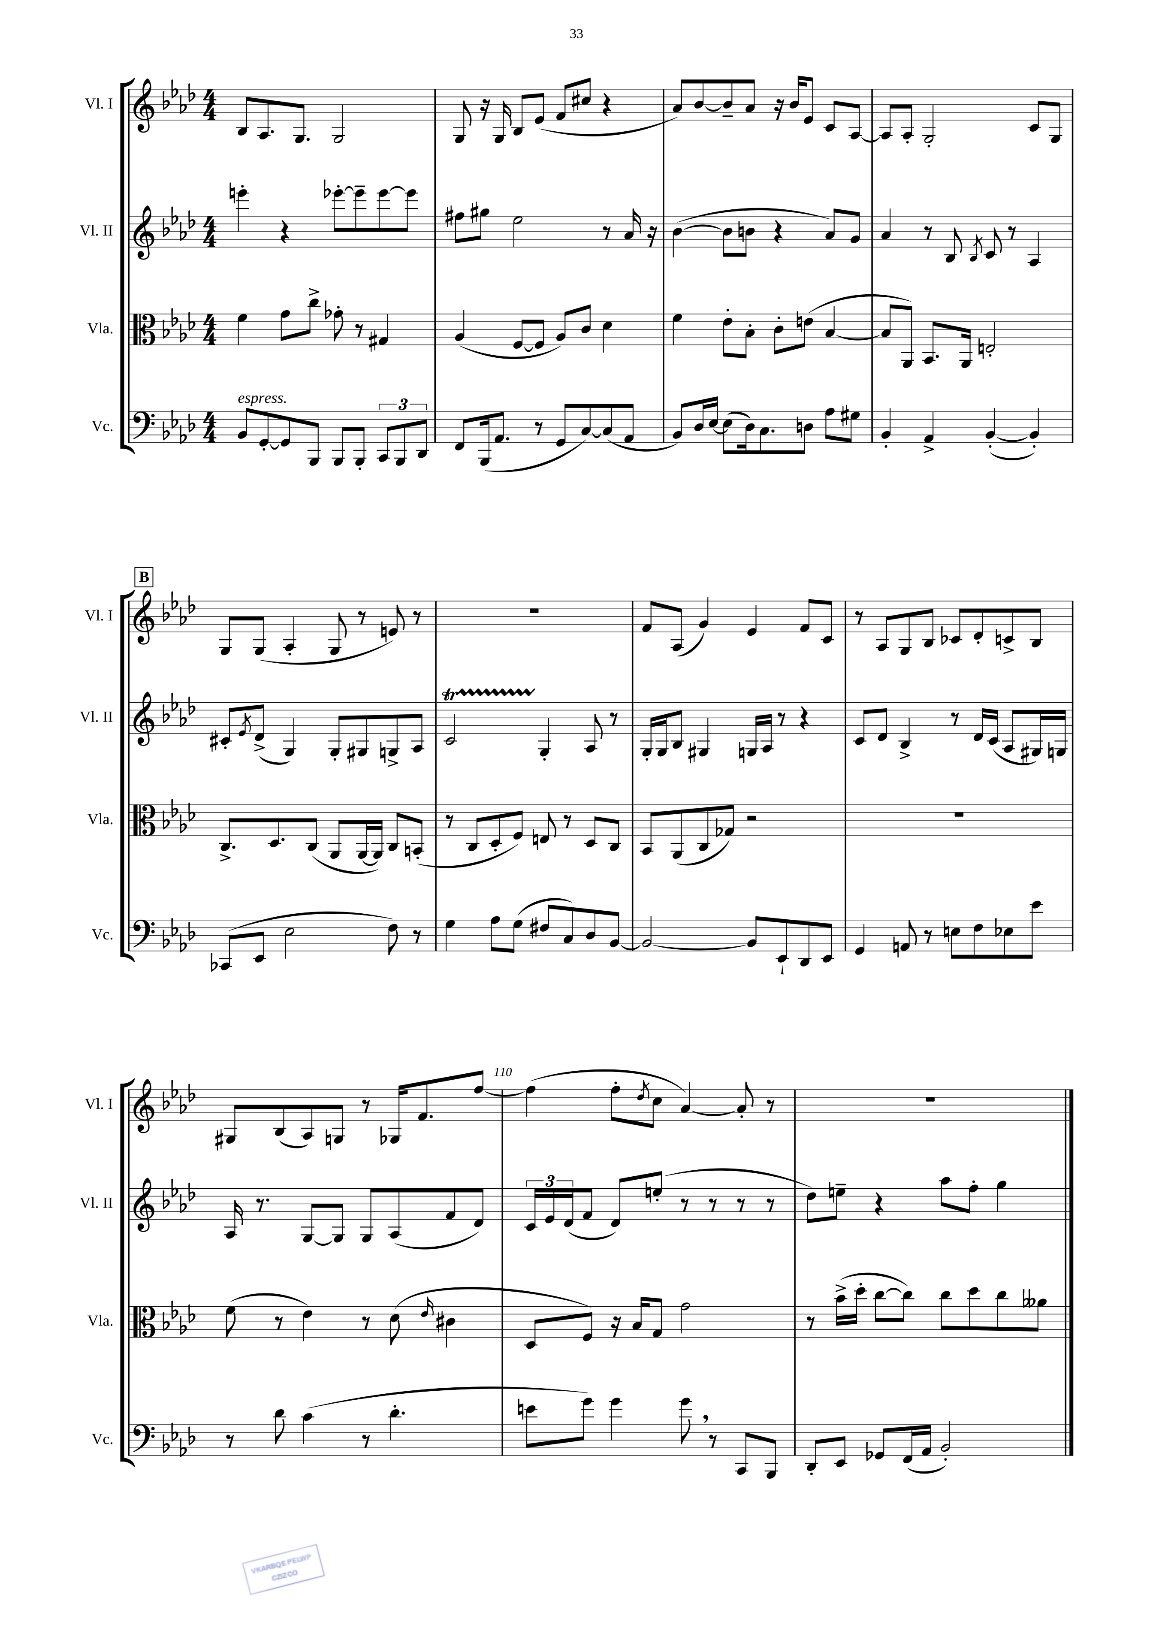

**kern	**kern	**kern	**kern
*staff4	*staff3	*staff2	*staff1
*clefF4	*clefC3	*clefG2	*clefG2
*k[b-e-a-d-]	*k[b-e-a-d-]	*k[b-e-a-d-]	*k[b-e-a-d-]
*M4/4	*M4/4	*M4/4	*M4/4
8BB-/L	4f\	4eee'\	8B-/L
[8GG'/	.	.	8.A-/
8GG/]	8g\L	4r	.
.	.	.	8.G/J
8BBB-/J	8cc^\J	.	.
8BBB-/L	8g-'\	[8eee-'\L	2G/
8BBB-'/J	8r	8eee-~\]	.
12CC/L	4G#/	[8eee-\	.
12BBB-/	.	.	.
.	.	8eee-\]J	.
12DD-/J	.	.	.
=	=	=	=
8FF/L	(4A-/	8ff#\L	8G/
(16BBB-/k	.	8gg#\J	16r
8.AA-/J	.	.	16G/
.	[8F/L	2ee-\	8B-/L
8r	8F/]J	.	(8e-/J
8GG/L	8A-/L)	.	8f/L
[8C/)	8c/J	.	8cc#/J
(8C/]	4d-\	8r	4r
8AA-/J	.	16a-/	.
.	.	16r	.
=	=	=	=
8BB-/L)	4f\	([4b-\	8a-/L)
16D-/L	.	.	[8b-/
[16E-/JJ	.	.	.
(8E-\]L	8e-'\L	8b-\]L	8b-~/]
16D-\k)	8B-'\J	8b\J	8a-/J
8.C\	.	.	.
.	8c'\L	4r	16r
.	.	.	16b-/LK
8D\J	(8e\J	.	8e-/J
8A-\L	[4B-/	8a-/L)	8c/L
8G#\J	.	8g/J	[8A-/J
=	=	=	=
4BB-'/	8B-/]L	4a-/	8A-/]L
.	8AA-/J)	.	8A-'/J
4AA-^/	8.BB-/L	8r	2G'/
.	.	8B-/	.
.	16AA-/Jk	.	.
.	.	8qB-/	.
([4BB-'/	2E'/	8c/	.
.	.	8r	.
4BB-'/])	.	4A-/	8c/L
.	.	.	8G/J
=	=	=	=
(8CC-/L	8.C^/L	8c#'/L	8G/L
.	.	8qe-/	.
8EE-/J	.	(8d-^/J	(8G/J
.	8.D-/	.	.
2E-\	.	4G/)	4A-'/
.	(8C/J	.	.
.	8AA-/L	8G'/L	8G/
.	[16AA-/L	8G#/	8r
.	16AA-/]JJ)	.	.
8F\)	8C/L	8G^/	8e/)
8r	(8BB'/J	8A-/J	8r
=	=	=	=
4G\	8r	2c/	1r
.	8C/L	.	.
8A-\L	8D-'/	.	.
(8G\J	8F/J)	.	.
8F#/L	8E/	4G'/	.
8C/)	8r	.	.
8D-/	8D-/L	8A-/	.
[8BB-/J	8C/J	8r	.
=	=	=	=
2BB-/_	8BB-/L	16G'/LL	8f/L
.	.	16G/J	.
.	(8AA-/	8B-/J	(8A-/J
.	8C/	4G#/	4g/)
.	8G-/J)	.	.
8BB-/]L	2r	16G/LL	4e-/
.	.	16A-/JJ	.
8EE-`/	.	8r	.
8DD-/	.	4r	8f/L
8EE-/J	.	.	8c/J
=	=	=	=
4GG/	1r	8c/L	8r
.	.	8d-/J	8A-/L
8AA/	.	4B-^/	8G/
8r	.	.	8B-/J
8E\L	.	8r	8c-/L
8F\	.	16d-/LL	8d-'/
.	.	(16c/JJ	.
8E-\	.	8A-/L	8c^/
8e-\J	.	16G#/L)	8B-/J
.	.	16G/JJ	.
=	=	=	=
8r	(8f\	16A-/	8G#/L
.	.	8.r	.
8d-\	8r	.	(8B-/
(4c\	4e-\)	[8G/L	8A-/)
.	.	8G/]J	8G/J
8r	8r	8G/L	8r
4.d-'\	(8d-\	(8A-/	16G-/LK
.	.	.	8.f/
.	16qqe-/	.	.
.	4c#\	8f/	.
.	.	8d-/J)	[8ff/J
=	=	=	=
8e\L	8D-/L	24c/LL	(4ff\]
.	.	24e-/	.
.	.	(24d-/J	.
8g\J)	8F/J)	8f/J	.
4g\	16r	8d-/L)	8ff'\L
.	16B-/LK	.	.
.	.	.	8qdd-/
.	8G/J	(8ee'/J	8cc\J
8g\	2g\	8r	[4a-/)
8r	.	8r	.
8CC/L	.	8r	8a-'/]
8BBB-/J	.	8r	8r
=	=	=	=
8DD-'/L	8r	8dd-\L)	1r
8EE-/J	(16b-^\LL	8ee~\J	.
.	16dd-'\JJ	.	.
8GG-/L	[8cc\L	4r	.
(16FF/L	8cc\]J)	.	.
16AA-/JJ	.	.	.
2BB-'/)	8cc\L	8aa-\L	.
.	8dd-\	8ff'\J	.
.	8cc\	4gg\	.
.	8a--\J	.	.
==	==	==	==
*-	*-	*-	*-
